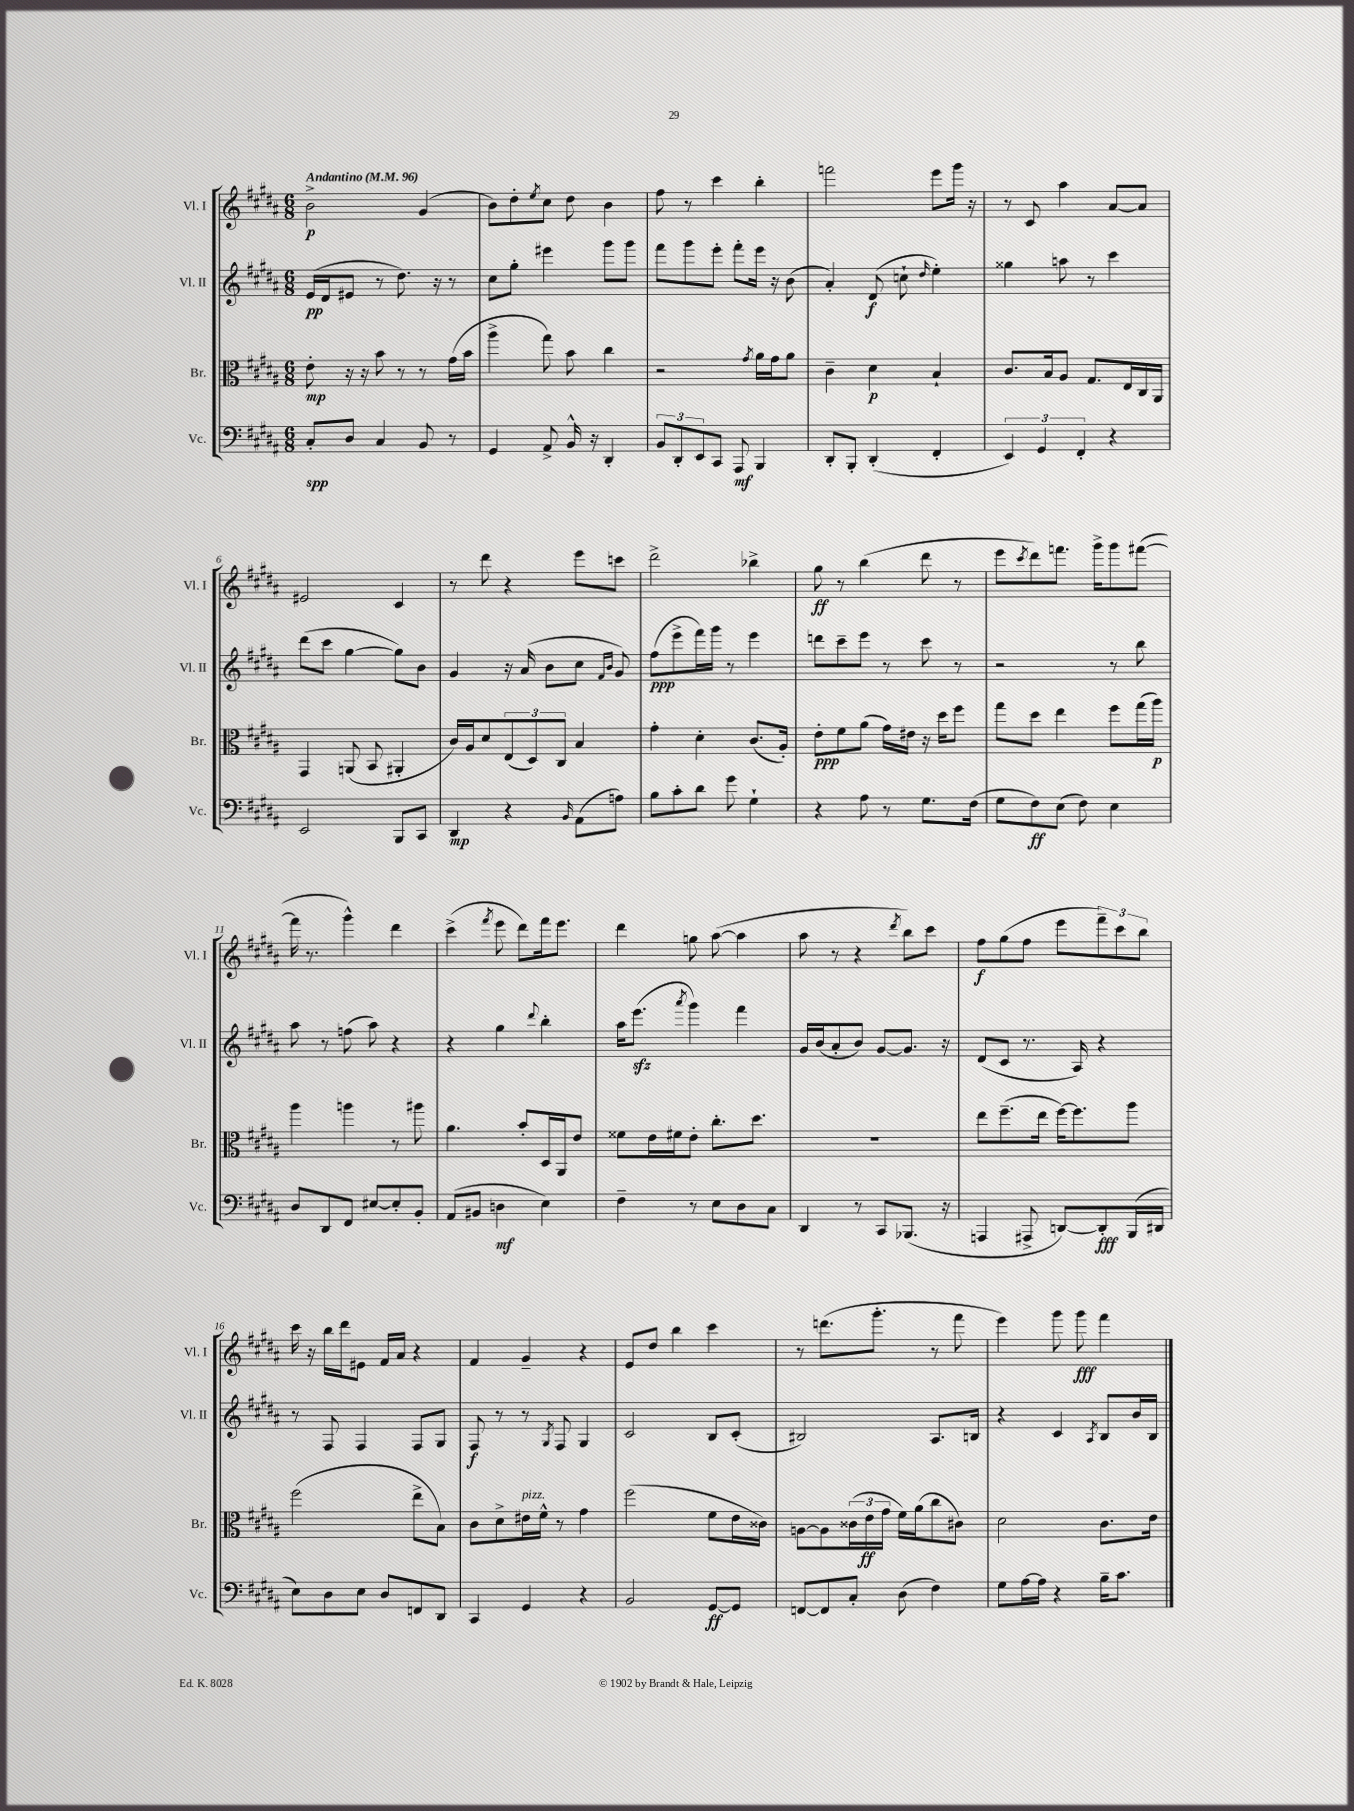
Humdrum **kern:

**kern	**kern	**kern	**kern
*staff4	*staff3	*staff2	*staff1
*clefF4	*clefC3	*clefG2	*clefG2
*k[f#c#g#d#a#]	*k[f#c#g#d#a#]	*k[f#c#g#d#a#]	*k[f#c#g#d#a#]
*M6/8	*M6/8	*M6/8	*M6/8
*MM96	*MM96	*MM96	*MM96
8C#'/L	8e'\	(16e/LL	2b^\
.	.	16d#/J	.
8D#/J	16r	8e#/J	.
.	16r	.	.
4C#/	8b\	8r	.
.	8r	8.dd#\)	.
8BB/	8r	.	(4g#/
.	.	16r	.
8r	(16g#\LL	8r	.
.	16b\JJ	.	.
=	=	=	=
4GG#/	4aa#^\	8cc#\L	8b\L)
.	.	8gg#'\J	8dd#'\
.	.	.	8qee/
8AA#^/	8gg#\)	4eee#\	8cc#\J
16BB^^/	8b\	.	8dd#\
16r	.	.	.
4DD#'/	4cc#\	8ggg#\L	4b\
.	.	8ggg#\J	.
=	=	=	=
12BB/L	2r	8fff#\L	8ff#\
12DD#'/	.	.	.
.	.	8ggg#\	8r
12EE/	.	.	.
8CC#/J	.	8eee'\J	4ccc#\
8AAA#/	.	8fff#'\L	.
.	8qg#/	.	.
4BBB/	16a#\LL	16eee\Jk	4bb'\
.	16g#\J	16r	.
.	8a#\J	(8b\	.
=	=	=	=
8DD#'/L	4c#~\	4a#'/)	2fff\
8BBB'/J	.	.	.
(4DD#'/	4d#\	(8d#/	.
.	.	8cc`\	.
.	.	16qqdd#/	.
4FF#'/	4B`/	4ee'\)	8eee\L
.	.	.	16ggg#\Jk
.	.	.	16r
=	=	=	=
6EE/)	8.c#/L	4gg##\	8r
.	.	.	8c#/
6GG#/	.	.	.
.	16B/k	.	.
.	8A#/J	8aa\	4aa#\
6FF#'/	.	.	.
.	8.G#/L	8r	.
4r	.	4ccc#\	[8a#/L
.	16E/L	.	.
.	16C#/	.	8a#/]J
.	16AA#/JJ	.	.
=	=	=	=
2EE/	4GG#/	(8ddd#\L	2e#/
.	.	8ccc#\J	.
.	(8AA/	[4gg#\	.
.	8BB/	.	.
8BBB/L	4AA#'/	8gg#\]L)	4c#/
8CC#/J	.	8b\J	.
=	=	=	=
4DD#/	16c#/LL)	4g#/	8r
.	16A#/J	.	.
.	8d#/	.	8ddd#\
4r	(12E/	16r	4r
.	.	(16a#/	.
.	12D#/)	.	.
.	.	8b\L	.
.	12C#/J	.	.
16qqBB/	.	.	.
(8AA#\L	4B/	8cc#\J	8eee\L
.	.	16qqf#/LL	.
.	.	16qqb/JJ	.
8A\J)	.	8g#/)	8ccc\J
=	=	=	=
8B\L	4g#'\	(8ff#\L	2ddd#^\
8c#'\	.	8eee^\	.
8d#\J	4d#'\	16fff#\L)	.
.	.	16ggg#\JJ	.
8g#\	.	8r	.
4G#`\	(8.c#/L	4eee\	4bb-^\
.	16A#'/Jk)	.	.
=	=	=	=
4r	8e'\L	8ddd\L	8gg#\
.	8f#\	8ccc#~\	8r
8A#\	(8a#\J	8eee\J	(4bb\
8r	16g#\LL)	8r	.
.	16e#\JJ	.	.
8.G#\L	16r	8ccc#\	8ddd#\
.	16dd#\LK	.	.
.	8ff#\J	8r	8r
(16F#\Jk	.	.	.
=	=	=	=
8G#\L	8gg#\L	2r	8eee\L
.	.	.	8qccc#/
8F#\)	8dd#\J	.	8ddd#\)
(8E\J	4ee\	.	8.fff\J
8F#\)	.	.	.
.	.	.	16ggg#^\LK
4E\	8ff#\L	8r	8ggg#\
.	(16gg#\L	8bb\	([8fff#\J
.	16aa#\JJ)	.	.
=	=	=	=
8D#/L	4aa#\	8aa#\	16fff#\]
.	.	.	8.r
8DD#/	.	8r	.
8FF#/J	4aa\	(8ff\	4ggg#^^\)
[8E#/L	.	8aa#\)	.
8E#'/]	8r	4r	4ddd#\
8BB'/J	8aa#\	.	.
=	=	=	=
(8AA#/L	4.a#\	4r	(4ccc#^\
8BB#/J	.	.	.
.	.	.	8qfff#/
4D\	.	4gg#\	8eee\
.	8b'/L	.	8ddd#\L)
.	.	8qqddd#/	.
4E\)	16D#/L	4bb'\	16fff#\k
.	16AA#/J	.	8.eee\J
.	8e/J	.	.
=	=	=	=
4F#~\	8f##\L	16aa#\LK	4ddd#\
.	.	(8.eee\J	.
.	16e\L	.	.
.	16f#\J	.	.
.	.	8qaaa#/	.
8r	8e'\J	4ggg#\)	8gg\
8E\L	8.cc#'\L	.	([8aa#\
8D#\	.	4fff#\	4aa#\]
.	8.dd#\J	.	.
8C#\J	.	.	.
=	=	=	=
4DD#/	2.r	16g#/LL	8aa#\
.	.	(16b/J	.
.	.	8a#'/	8r
8r	.	8b/J)	4r
8CC#/L	.	[8g#/L	.
.	.	.	8qddd#/
(8.BBB-/J	.	8.g#/]J	8bb\L)
.	.	.	8ccc#\J
16r	.	16r	.
=	=	=	=
4AAA/	8ee\L	(8d#/L	8ff#\L
.	(8.ff#~\	8c#/J	(8gg#\
8AAA#^/	.	8.r	8ff#\J
.	16ee\Jk	.	.
[8DD/L)	[16ff#\LK)	.	8eee\L
.	8.ff#\]	16A#/)	.
8DD'/]	.	4r	12fff#~\)
.	.	.	12ccc#\
(16BBB/L	8aa#\J	.	.
.	.	.	12bb\J
16DD#/JJ	.	.	.
=	=	=	=
8E\L)	(2ff#\	8r	16ccc#\
.	.	.	16r
8D#\	.	8F#/	16bb\LL
.	.	.	16ddd#\J
8E\J	.	4F#/	8e#\J
8D#/L	.	.	16f#/LL
.	.	.	16a#/JJ
8FF/	8ee^\L	8F#/L	4r
8DD#/J	8B\J)	8G#/J	.
=	=	=	=
4CC#/	8c#\L	8F#/	4f#/
.	8d#^\	8r	.
4GG#/	16e#\L	8r	4g#~/
.	16f#^^\JJ	.	.
.	.	8qG#/	.
.	8r	8F#/	.
4r	4g#\	4G#/	4r
=	=	=	=
2BB/	(2ff#\	2c#/	8e/L
.	.	.	8dd#/J
.	.	.	4bb\
[8GG#/L	8f#\L	8B/L	4ccc#\
8GG#/]J	16e\L	(8c#'/J	.
.	16c##\JJ)	.	.
=	=	=	=
[8FF/L	[8A\L	2B#/)	8r
8FF/]	8A\]	.	(8.ddd\L
8C#'/J	(24c##\L	.	.
.	24e\	.	.
.	.	.	8.ggg#'\J
.	24g#\JJ	.	.
(8D#\	16f#\LL)	.	.
.	(16a#\J	.	.
4F#\)	8cc#\	8.A#/L	8r
.	8c#\J)	.	8fff#\
.	.	16B/Jk	.
=	=	=	=
8G#\L	2d#\	4r	4eee\)
[16A#\L	.	.	.
16A#\]JJ	.	.	.
4r	.	4c#/	8ggg#\
.	.	.	8ggg#\
.	.	8qA#/	.
16B~\LK	8.c#\L	8B/L	4fff#\
8.c#\J	.	.	.
.	.	16b/L	.
.	16e\Jk	16B/JJ	.
==	==	==	==
*-	*-	*-	*-
